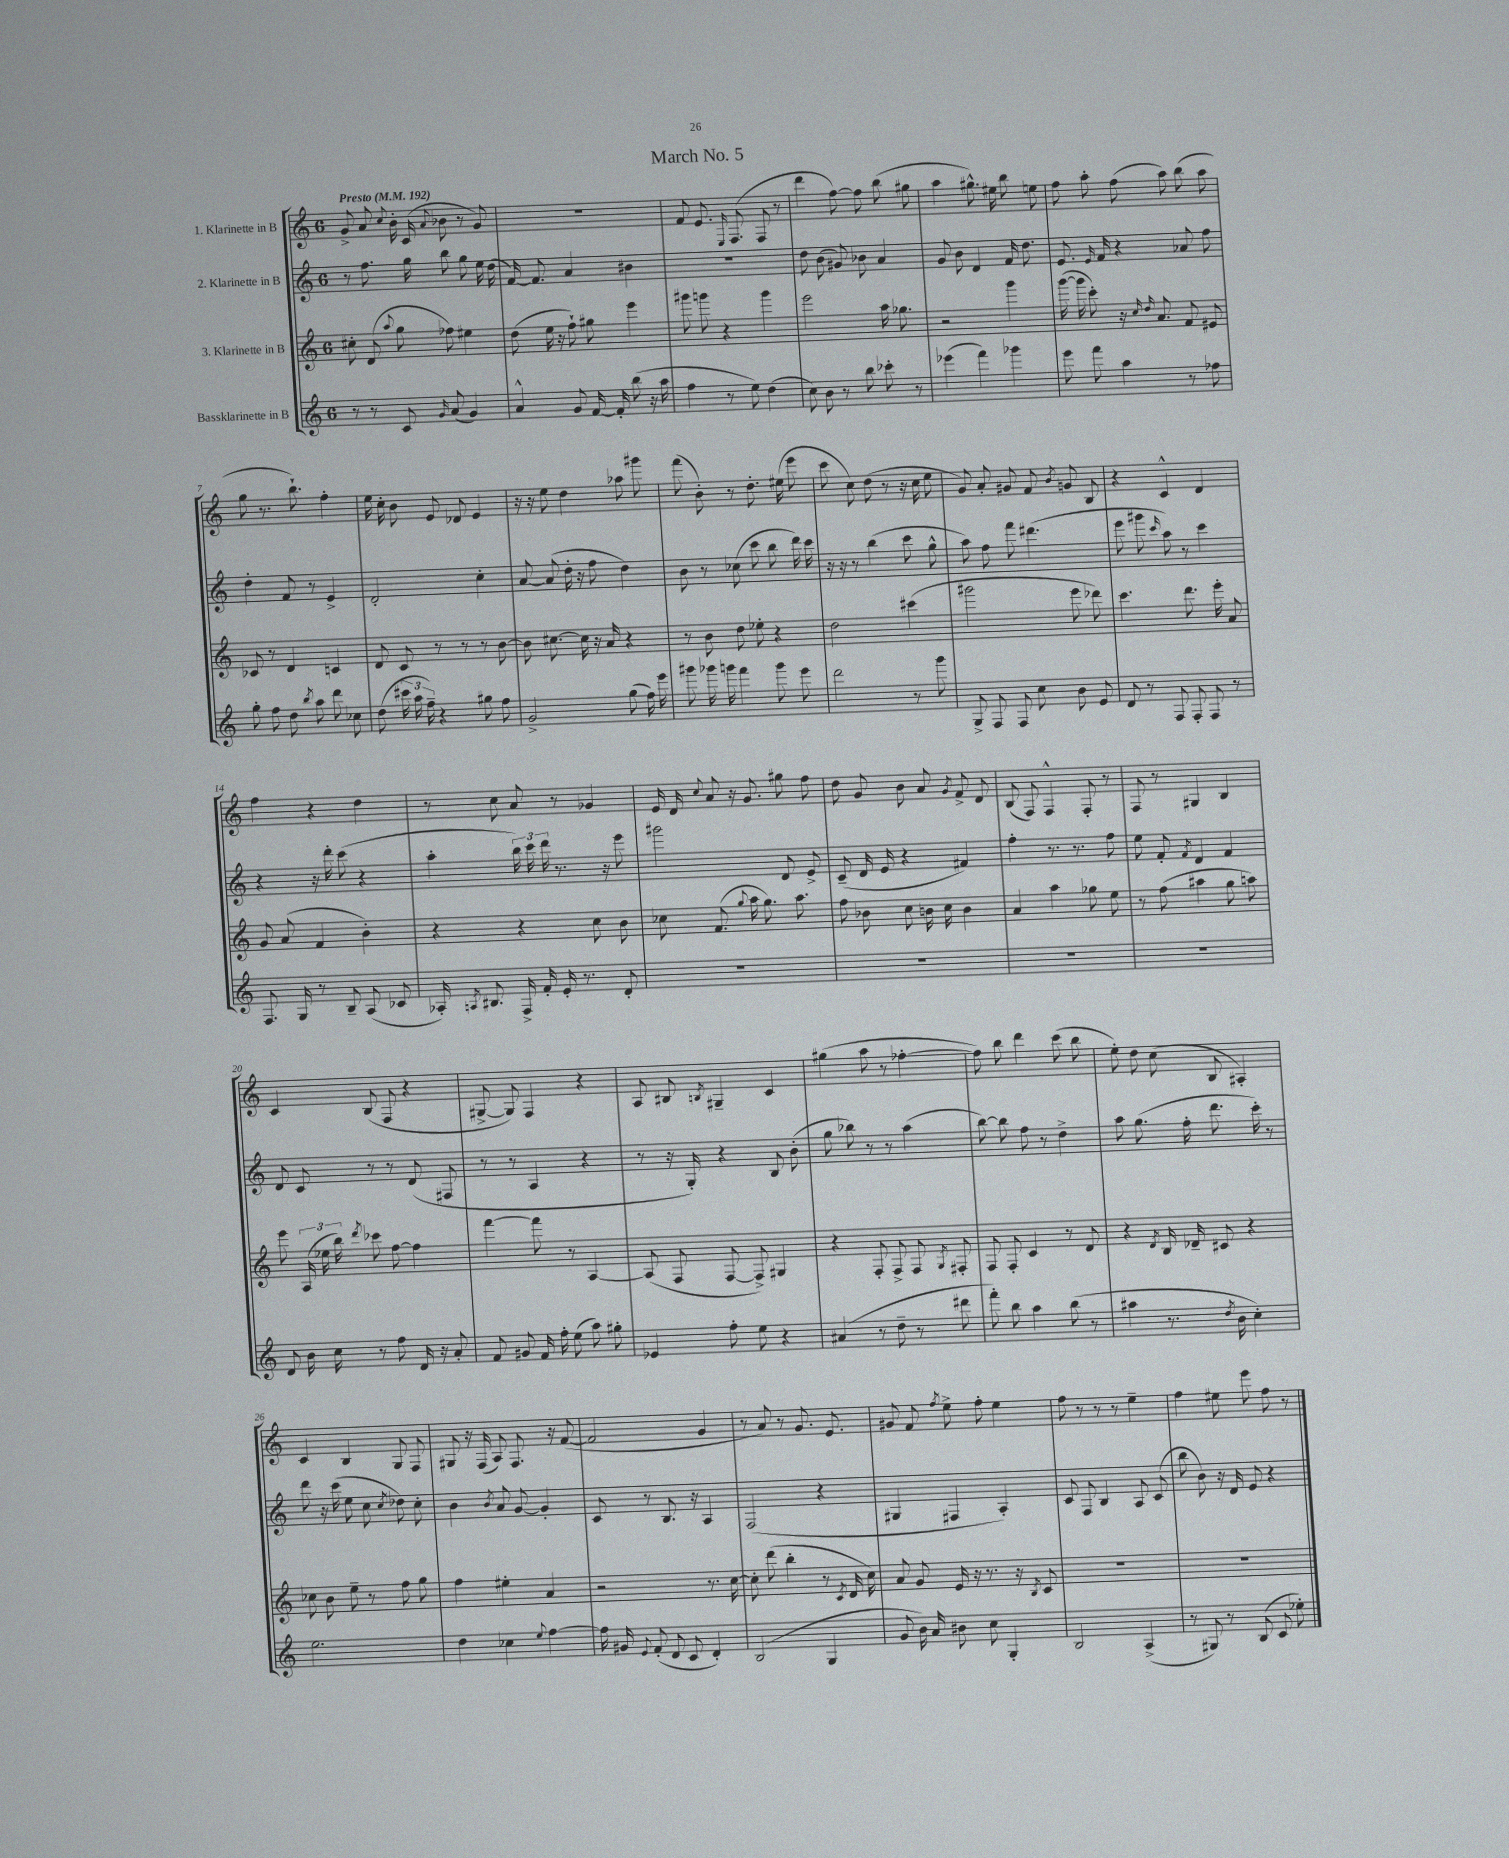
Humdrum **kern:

**kern	**kern	**kern	**kern
*staff4	*staff3	*staff2	*staff1
*clefG2	*clefG2	*clefG2	*clefG2
*k[]	*k[]	*k[]	*k[]
*M6/8	*M6/8	*M6/8	*M6/8
*MM192	*MM192	*MM192	*MM192
8r	8cc#'	8r	8g^
8r	(8d	8.ff	8a
.	8qqaa	.	8qqcc
8c	8gg	.	16b'
.	.	16gg	(16c
16qqg	.	.	8qqa
(8a	8ff-)	8bb	8b-
4g)	4ee#	8gg	8r
.	.	16ee	8g)
.	.	(16dd	.
=	=	=	=
4a^^	(8dd	[16f)	2.r
.	.	8.f]	.
.	16ee	.	.
.	16r	.	.
8g	8ff`)	4a	.
[16f	8gg#	.	.
16f']	.	.	.
(8bb	4eee	4b#	.
16r	.	.	.
16aa	.	.	.
=	=	=	=
4ff	8ggg#	2.r	8f
.	8ggg	.	8.e
8r	4r	.	.
.	.	.	16qqE
.	.	.	(8.F
8ee)	.	.	.
(4dd	4ggg	.	8F
.	.	.	8r
=	=	=	=
8cc)	2eee	8dd	4ddd
8b	.	(8b	.
8r	.	8g#)	[8ff)
8bb	.	8b-	8ff]
8ccc-'	16aa	4a	(8bb
.	8.gg-	.	.
8r	.	.	8gg#
=	=	=	=
(4eee-	2r	8g	4aa
.	.	8b	.
4fff)	.	4d	8.gg#^^)
.	.	.	16ee#
4ggg-	4ggg	16f	8bb
.	.	8.dd	.
.	.	.	8ee
=	=	=	=
8eee	([16ggg	8.e	8ff
.	16ggg]	.	.
8fff	8ccc')	.	8aa'
.	.	16qqe	.
.	.	16f	.
4aa	16r	4r	(8ff
.	16qqcc	.	.
.	16qqdd	.	.
.	8.a	.	.
.	.	.	8aa)
8r	8f	8a-	(8bb
8ff-	8e#	8ff	8aa
=	=	=	=
8gg'	8c-	4dd'	8gg
8ff	8r	.	8.r
8dd	4d	8f	.
.	.	.	8.bb`)
8qbb	.	.	.
8aa	.	8r	.
8ddd	4c	4e^	4ff'
8cc-	.	.	.
=	=	=	=
(8dd	8d	2d'	16ee
.	.	.	16cc'
24ccc#	8c	.	8b
24aa	.	.	.
24ff~)	.	.	.
4r	8r	.	8e
.	8r	.	8d-
8gg#	8r	4cc'	4e
8ff	[8b	.	.
=	=	=	=
2g^	8b]	[8a	16r
.	.	.	16r
.	[8.cc#	(8a]	8ee
.	.	16dd'	4dd
.	16cc#]	16r	.
.	16r	8ff	.
.	16a	.	.
(8gg	4r	4dd)	8aa-
16ff)	.	.	8ggg#
16eee	.	.	.
=	=	=	=
8ggg#	8r	8b	(8fff
16ggg-	8b	8r	8b')
16ggg	.	.	.
4fff	8dd	(8cc-	8r
.	8ee-'	8ccc	8.dd'
8ggg	4r	8bb	.
.	.	.	(16ee#
8eee	.	16ddd)	8eee
.	.	16ccc	.
=	=	=	=
2ddd	2dd	16r	8ccc
.	.	16r	.
.	.	8r	8cc)
.	.	(4bb	(8dd
.	.	.	8r
8r	(4ccc#	8ccc	16r
.	.	.	16cc
8ggg	.	8gg^^	8ee
=	=	=	=
8G^	2ggg#	8aa)	8g)
8F	.	8ff	8a'
8F	.	8fff	8g#
8cc	.	(4.ddd#	8f
.	.	.	8qb
8b	8eee	.	8g
8e	8ddd-)	.	8B
=	=	=	=
8d	4.ccc	8eee	4r
8r	.	8ggg#	.
.	.	16qqccc	.
8F	.	8aa)	4c^^
8F'	8.ddd	8r	.
8F	.	4ccc	4d
.	16eee'	.	.
8r	8a	.	.
=	=	=	=
8.F	8g	4r	4ff
.	(8a	.	.
16G	.	.	.
8r	4f	16r	4r
.	.	16ddd'	.
8B~	.	(8ccc	.
(8A	4b')	4r	4dd
8c-	.	.	.
=	=	=	=
16A-')	4r	4aa'	8r
8qA	.	.	.
8.B#	.	.	.
.	.	.	8cc
16F^	4r	24bb)	8a
.	.	24ccc	.
16f'	.	.	.
.	.	24ddd	.
16e'	.	8.r	8r
8.r	.	.	.
.	8cc	.	4g-
.	.	16r	.
8d'	8b	8eee	.
=	=	=	=
2.r	8cc-	2ggg#	16e
.	.	.	16d
.	.	.	8qqcc
.	(8.f	.	8a
.	.	.	16r
.	8qqgg	.	.
.	16aa	.	8.g
.	8.gg)	.	.
.	.	8d	8gg#
.	8.aa	.	.
.	.	8e^	8ff
=	=	=	=
2.r	8ff	(8c~	8dd
.	8b-	16d	8g
.	.	16e	.
.	8cc	4r	8b
.	16b	.	8a
.	16cc	.	.
.	.	.	8qg
.	4b	4f#)	8f^
.	.	.	8d
=	=	=	=
2.r	4a	4ff'	(8B
.	.	.	8F)
.	4aa	8.r	4F^^
.	.	8.r	.
.	8gg-	.	8F'
.	8ee	8ff	8r
=	=	=	=
2.r	8r	8ee	8F
.	(8ff	8f'	8r
.	.	8qf	.
.	4aa#	4d	4G#
.	8gg	4f	4B
.	8aa)	.	.
=	=	=	=
8d	8eee	8d	4c
16b	(24A	8c	.
.	24ee-	.	.
16cc	.	.	.
.	24bb)	.	.
.	8qddd	.	.
8r	8ccc-	8r	(8B
8ff	[8ff	8r	8F
16d	4ff]	(8d	4r
16r	.	.	.
8a'	.	8F#	.
=	=	=	=
8f	[4fff	8r	[8G#^
8g#	.	8r	8G#])
16f	8fff]	4A	4F
16ff'	.	.	.
(8ee	8r	.	.
8aa)	[4A	4r	4r
8gg#'	.	.	.
=	=	=	=
4e-	(8A]	8r	8A
.	8F	16r	8B#
.	.	16G')	.
.	.	.	8qB
8ff'	[8F	4r	4G#~
8ee	8F^])	.	.
4r	4G#	8B	4c
.	.	(8b'	.
=	=	=	=
(4a#	4r	8gg	(4gg#
.	.	8bb-)	.
8r	8F'	8r	8aa
8dd~	8F^	8r	8r
8r	8F	(4aa	[4ff-'
.	8qG	.	.
8ddd#	8F#'	.	.
=	=	=	=
8fff')	8F	[8bb)	8ff-])
8bb	8F'	8bb]	8bb
4aa	4c	8ff	4ddd
.	.	8r	.
(8bb	8r	4dd^	(8ccc
8r	8d	.	8bb
=	=	=	=
4aa#	4r	8aa	8ee')
.	.	(8.gg	8dd
.	8qd	.	.
8.r	16B	.	(8cc
.	16d-~	16ff'	.
.	8c#	8.ddd	8B
8qdd	.	.	.
16b	.	.	.
4cc')	4r	.	4A#')
.	.	16ccc')	.
.	.	8r	.
=	=	=	=
2.ee	8cc-	8ddd	4c
.	8b	16r	.
.	.	(16ccc	.
.	8ee~	8ee	4B
.	8r	8cc	.
.	.	8qcc	.
.	8ff	8dd-)	8G
.	8gg	8cc'	8F
=	=	=	=
4dd	4ff	4b	8G#
.	.	.	16r
.	.	.	(16F
.	.	8qb	.
4cc-	4ee#'	8a	8A)
.	.	[8g	8.F
8qqee	.	.	.
[4ff	4a	4g']	.
.	.	.	16r
.	.	.	([8f
=	=	=	=
16ff]	2r	8c	2f]
16g#	.	.	.
8qqe	.	.	.
(8f'	.	8r	.
8d	.	8.B	.
8c	.	.	.
.	.	16r	.
4d')	8.r	4A	4g
.	[16cc	.	.
=	=	=	=
(2B	8cc']	(2F	8r
.	(8ddd	.	8a)
.	4bb'	.	8r
.	.	.	8.g
4G	8r	4r	.
.	.	.	8.e
.	8qc	.	.
.	16d	.	.
.	16cc)	.	.
=	=	=	=
8g	8a	4G#	8g#
16b)	8g	.	8f
16a	.	.	.
.	.	.	8qff
8b#	16e	4F#	8ee^
.	16r	.	.
8cc	8.r	.	8ff'
4G'	.	4A')	4ee
.	16r	.	.
.	8qB	.	.
.	8c	.	.
=	=	=	=
2B	2.r	8c	8ff
.	.	8F	8r
.	.	4B	8r
.	.	.	8r
(4A^	.	8A	4ee~
.	.	(8c	.
=	=	=	=
8r	2.r	8bb	4ff
8G#)	.	8b)	.
8r	.	16r	8ee#
.	.	16d	.
(8B	.	8e	8eee
8c	.	4r	8ff
8ee-')	.	.	8r
==	==	==	==
*-	*-	*-	*-
